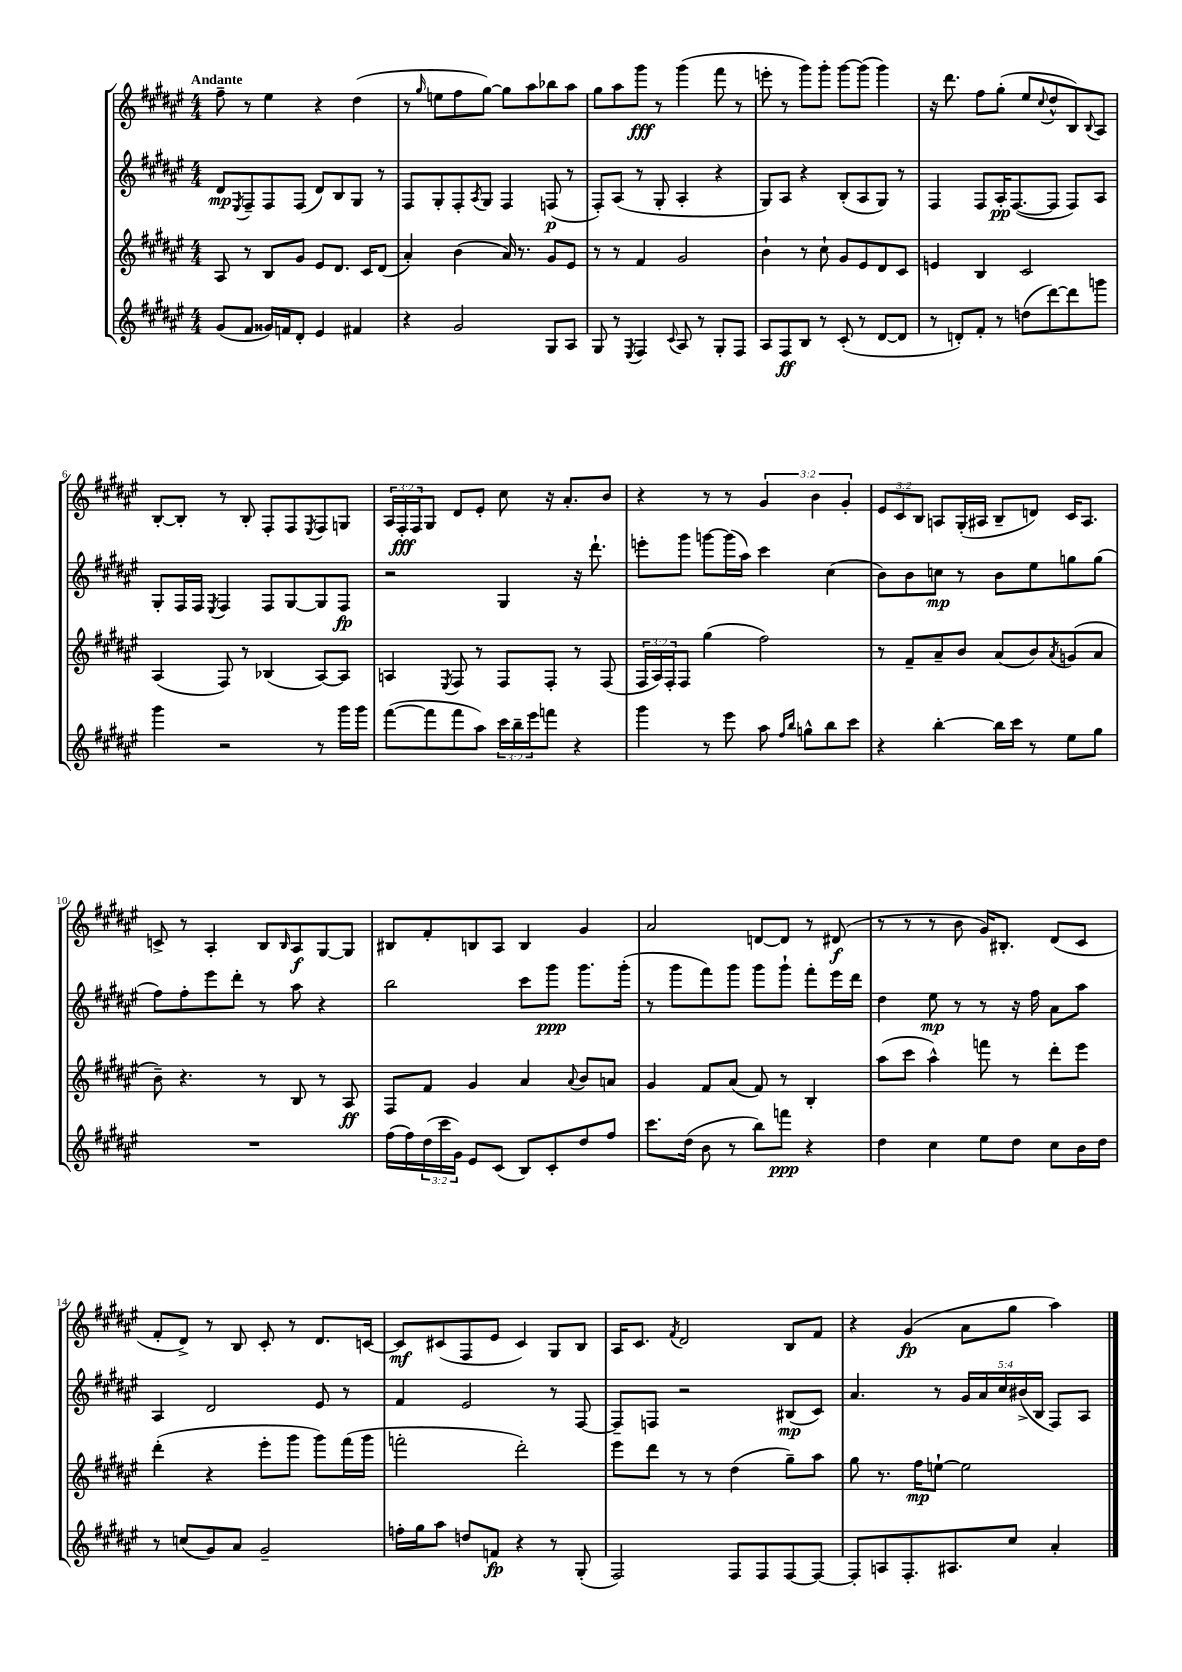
<<
\new StaffGroup <<
\new Staff = "s0" {
    \clef treble \key fis \major \numericTimeSignature \time 4/4 \override Staff.TupletNumber.text = #tuplet-number::calc-fraction-text \tempo "Andante"
    fis''8-- r8 eis''4 r4 dis''4( |
    r8 \grace { gis''16 } e''8 fis''8 gis''8~) gis''8 ais''8 bes''8 ais''8 |
    gis''8 ais''8 gis'''8\fff r8 gis'''4( fis'''8 r8 |
    e'''8-. r8 gis'''8) gis'''8-. gis'''8~ gis'''8( gis'''4) |
    r16 dis'''8. fis''8 gis''8-.( eis''8 \appoggiatura { cis''8 } dis''8-^ b8) \appoggiatura { b8 } ais8 |
    b8~-. b8-. r8 b8-. fis8-. fis8 \acciaccatura { eis8 } fis8 g8 |
    \tuplet 3/2 { ais16 fis16-.\fff fis16 } gis8 dis'8 eis'8-. cis''8 r16 ais'8.-. b'8 |
    r4 r8 r8 \tuplet 3/2 { gis'4 b'4 gis'4-. } |
    \tuplet 3/2 { eis'8 cis'8 b8 } a8 gis16-.( ais16 b8-- d'8) cis'16 ais8. |
    c'8-> r8 ais4-. b8 \grace { b16 } ais8\f gis8~ gis8 |
    bis8 fis'8-. b8 ais8 b4 gis'4 |
    ais'2 d'8~ d'8 r8 dis'8\f( |
    r8 r8 r8 b'8 gis'16) bis8.-. dis'8( cis'8 |
    fis'8-. dis'8->) r8 b8 cis'8-. r8 dis'8. c'16~ |
    c'8\mf cis'8( fis8 eis'8 cis'4) gis8 b8 |
    ais16 cis'8. \acciaccatura { fis'8 } dis'2 b8 fis'8 |
    r4 gis'4\fp( ais'8 gis''8 ais''4) \bar "|." |
}
\new Staff = "s1" {
    \clef treble \key fis \major \numericTimeSignature \time 4/4 \override Staff.TupletNumber.text = #tuplet-number::calc-fraction-text
    dis'8\mp \acciaccatura { eis8 } fis8-- fis8 fis8( dis'8) b8 gis8 r8 |
    fis8 gis8-. fis8-. \acciaccatura { ais8 } gis8 fis4 f8\p( r8 |
    fis8-.) ais8( r8 gis8-. ais4-. r4 |
    gis8) ais8 r4 b8-.( ais8 gis8) r8 |
    fis4 fis8 ais16-.\pp fis8.~( fis8 fis8) ais8 |
    gis8-. fis16 fis16 \acciaccatura { eis8 } fis4 fis8 gis8~ gis8 fis8\fp |
    r2 gis4 r16 dis'''8.-! |
    e'''8-. gis'''8 g'''8~ g'''16( ais''16) cis'''4 cis''4( |
    b'8) b'8 c''8\mp r8 b'8 eis''8 g''8 g''8( |
    fis''8) fis''8-. eis'''8 dis'''8-. r8 ais''8 r4 |
    b''2 cis'''8 gis'''8\ppp gis'''8. gis'''16-.( |
    r8 gis'''8 fis'''8) gis'''8 gis'''8 gis'''8-! fis'''8-. eis'''16 dis'''16 |
    dis''4 eis''8\mp r8 r8 r16 fis''16 ais'8 ais''8 |
    ais4 dis'2 eis'8 r8 |
    fis'4 eis'2 r8 fis8~ |
    fis8-- f8 r2 bis8\mp( cis'8) |
    ais'4. r8 \tuplet 5/4 { gis'16 ais'16 cis''16 bis'16->( b16 } fis8) ais8 \bar "|." |
}
\new Staff = "s2" {
    \clef treble \key fis \major \numericTimeSignature \time 4/4 \override Staff.TupletNumber.text = #tuplet-number::calc-fraction-text
    ais8 r8 b8 gis'8 eis'8 dis'8. cis'16 dis'8( |
    ais'4-.) b'4( ais'16) r8. gis'8 eis'8 |
    r8 r8 fis'4 gis'2 |
    b'4-! r8 cis''8-! gis'8 eis'8 dis'8 cis'8 |
    e'4 b4 cis'2 |
    ais4( fis8) r8 bes4( ais8~) ais8 |
    a4 \acciaccatura { eis8 } fis8 r8 fis8 fis8-. r8 fis8( |
    \tuplet 3/2 { fis16 ais16) fis16-. } fis8 gis''4( fis''2) |
    r8 fis'8-- ais'8-- b'8 ais'8( b'8) \acciaccatura { ais'8 } g'8( ais'8 |
    b'8--) r4. r8 b8 r8 ais8\ff |
    fis8 fis'8 gis'4 ais'4 \appoggiatura { ais'8 } b'8 a'8 |
    gis'4 fis'8 ais'8( fis'8) r8 b4-. |
    ais''8( cis'''8 ais''4-^) f'''8 r8 dis'''8-. eis'''8 |
    dis'''4-.( r4 eis'''8-. gis'''8 gis'''8) fis'''16( gis'''16 |
    f'''2-. dis'''2-.) |
    eis'''8 dis'''8 r8 r8 dis''4( gis''8--) ais''8 |
    gis''8 r8. fis''16\mp e''8~-! e''2 \bar "|." |
}
\new Staff = "s3" {
    \clef treble \key fis \major \numericTimeSignature \time 4/4 \override Staff.TupletNumber.text = #tuplet-number::calc-fraction-text
    gis'8( fis'8 gisis'16) f'16 dis'8-. eis'4 fis'4 |
    r4 gis'2 gis8 ais8 |
    gis8 r8 \acciaccatura { eis8 } fis4 \appoggiatura { cis'8 } ais8 r8 gis8-. fis8 |
    ais8 fis8\ff b8 r8 cis'8-.( r8 dis'8~ dis'8 |
    r8 d'8-.) fis'8-. r8 d''8( dis'''8~) dis'''8 g'''8 |
    gis'''4 r2 r8 gis'''16 gis'''16 |
    fis'''8~( fis'''8 fis'''8 ais''8) \tuplet 3/2 { cis'''16 b''16-- eis'''16 } f'''8 r4 |
    gis'''4 r8 eis'''8 ais''8 \grace { fis''16 b''16 } g''8-^ b''8 cis'''8 |
    r4 b''4~-. b''16 cis'''16 r8 eis''8 gis''8 |
    R1 |
    fis''16( fis''16) \tuplet 3/2 { dis''16( cis'''16 gis'16) } eis'8 cis'8( b8) cis'8-. dis''8 fis''8 |
    cis'''8. dis''16( b'8 r8 b''8) f'''8\ppp r4 |
    dis''4 cis''4 eis''8 dis''8 cis''8 b'16 dis''16 |
    r8 c''8( gis'8) ais'8 gis'2-- |
    f''16-. gis''16 ais''8 d''8 f'8\fp r4 r8 gis8-.( |
    fis2) fis8 fis8 fis8~ fis8~ |
    fis8-. a8 fis8.-. ais8. cis''8 ais'4-. \bar "|." |
}
>>
>>
